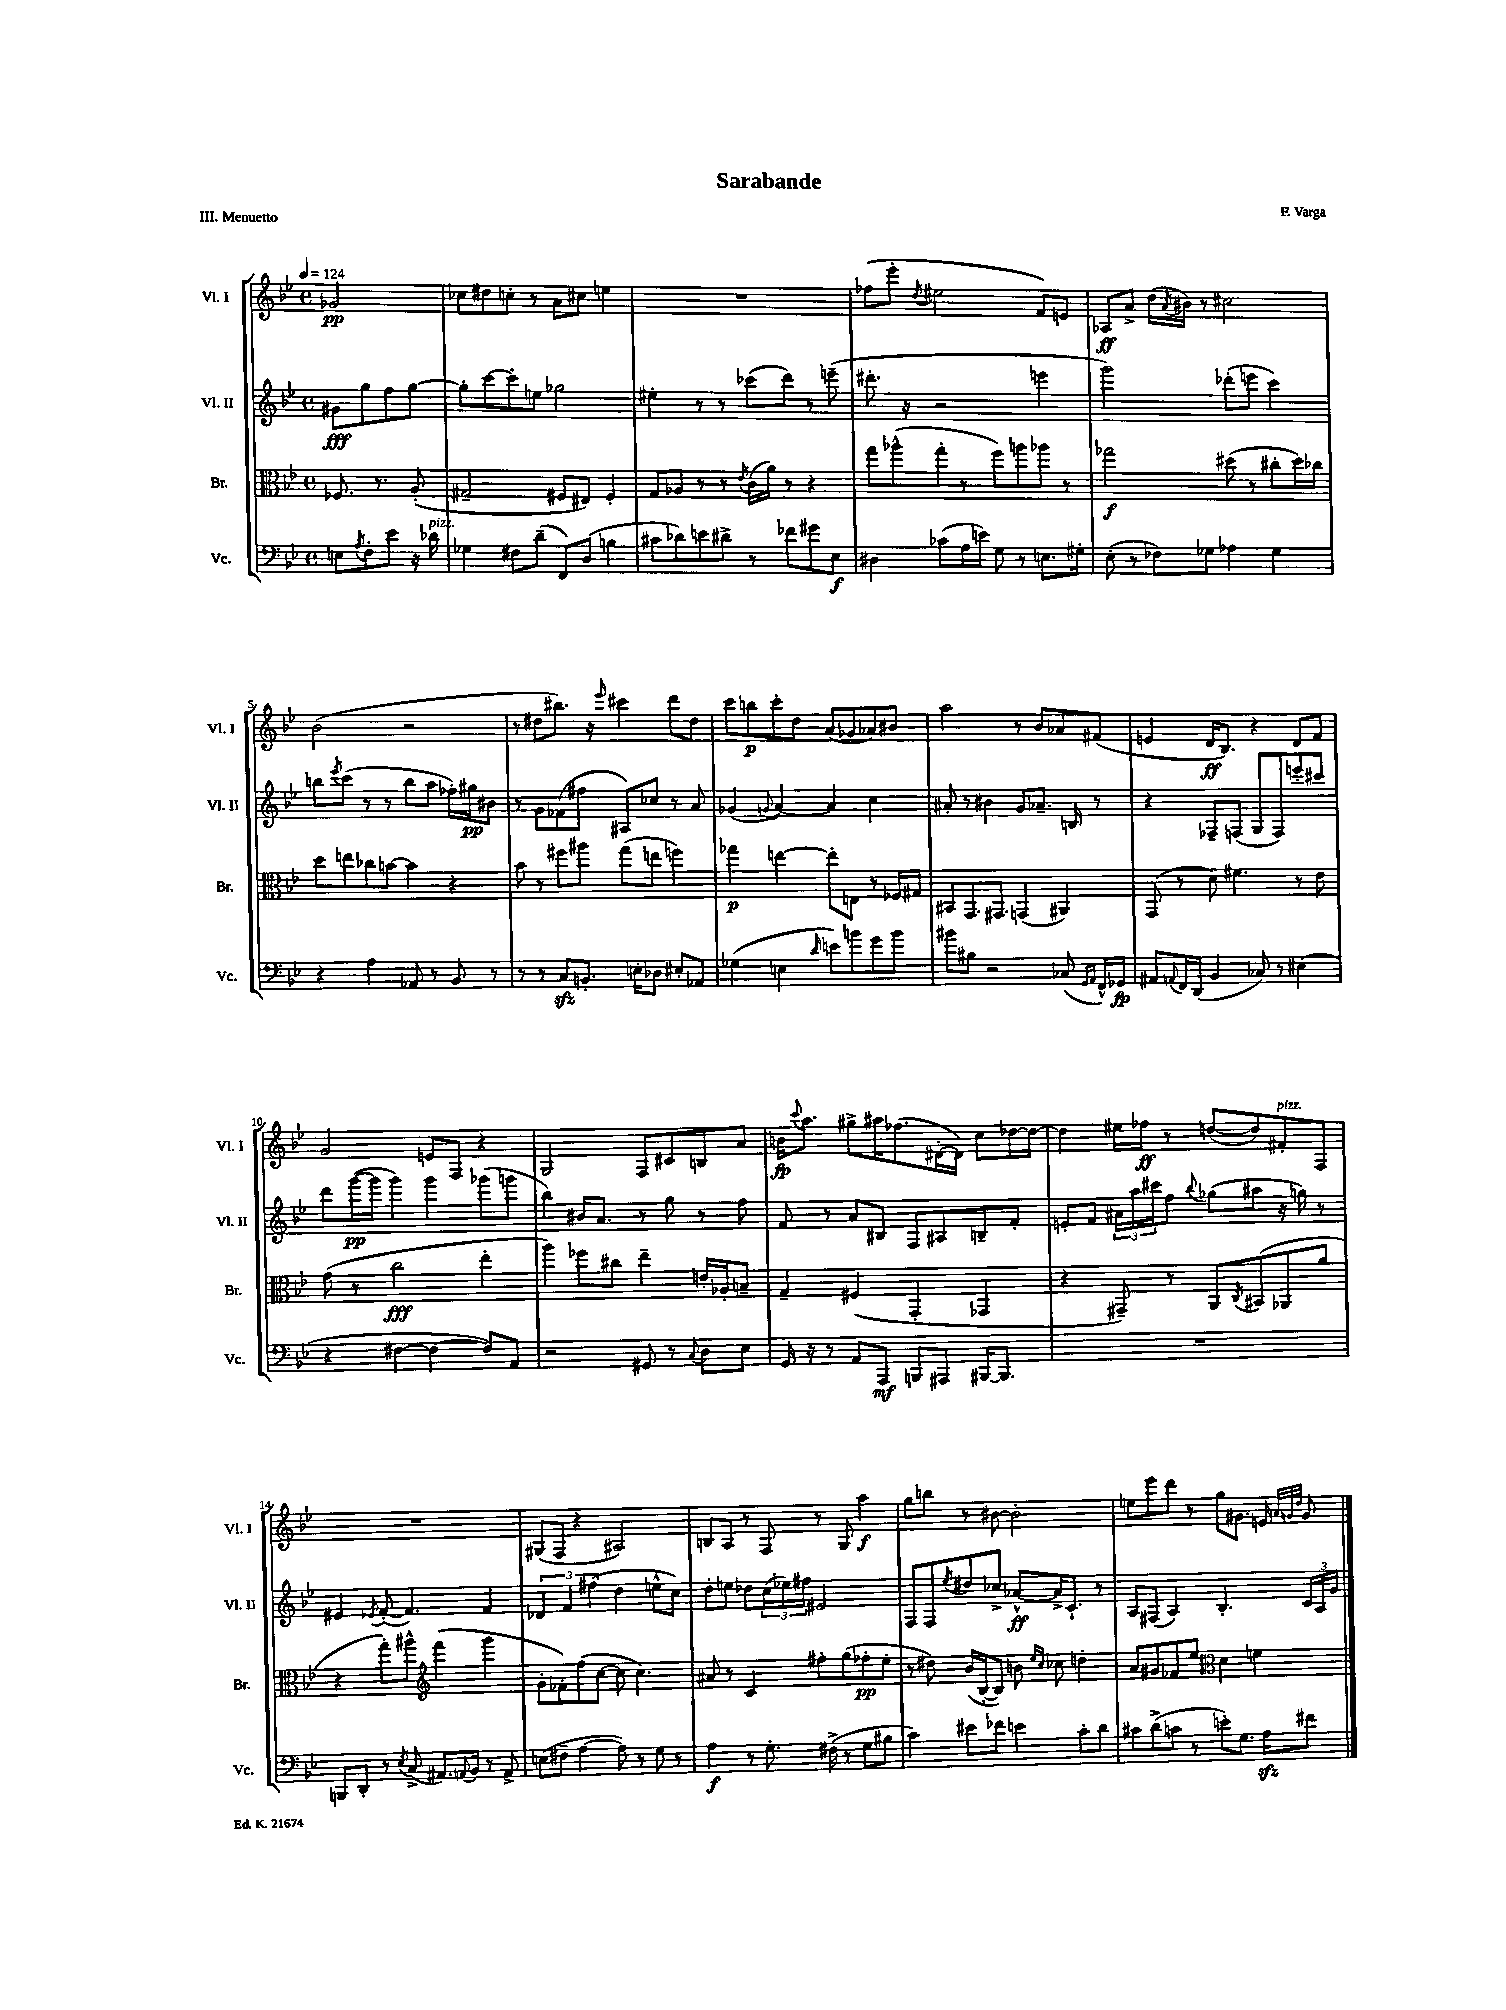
\header { title = "Sarabande" composer = "F. Varga" piece = "III. Menuetto" }
<<
\new StaffGroup <<
\new Staff = "s0" \with { instrumentName = "Vl. I" shortInstrumentName = "Vl. I" } {
    \clef treble \key bes \major \defaultTimeSignature \time 4/4 \partial 2 \tempo 4 = 124
    ges'2\pp |
    ces''8 dis''8 c''8-. r8 a'8 cis''8 e''4 |
    R1 |
    fes''8( ees'''8-. \acciaccatura { d''8 } eis''2 f'8) e'8 |
    aes8\ff a'8-> d''16( \acciaccatura { a'8 } bis'16) r8 cis''2 |
    bes'2( r2 |
    r8 dis''8 bis''8.) r16 \grace { ees'''16 } cis'''4 d'''8 dis''8 |
    c'''8 b''8\p c'''8-. d''8 a'8( ges'8 aes'8) bis'8 |
    a''2 r8 bes'8 aes'8 fis'8( |
    e'4 d'16\ff bes8.) r4 d'8 f'8 |
    g'2 e'8 f8 r4 |
    g2 f8 cis'8 b8 a'8 |
    b'16\fp \appoggiatura { c'''8 } a''8. gis''8-> ais''16 fes''8.( dis'16~-. dis'16) c''8 des''16~ des''16~ |
    des''4 eis''16 fes''16\ff r8 d''8~( d''8) fis'8-.^\markup { \italic "pizz." } f8 |
    R1 |
    gis8( f8 r4 ais2) |
    b8 a8 r8 f8 r8 g8 a''4\f |
    g''8 b''8 r8 bis'8~ bis'2-. |
    e''8 ees'''8 d'''8 r8 g''8 gis'8. e'16 \grace { a'32 g'32 d''32 } g'8 \bar "|." |
}
\new Staff = "s1" \with { instrumentName = "Vl. II" shortInstrumentName = "Vl. II" } {
    \clef treble \key bes \major \defaultTimeSignature \time 4/4 \partial 2
    gis'8\fff g''8 f''8 g''8~ |
    g''8-. c'''8~ c'''8-. e''8 ges''2 |
    eis''4-. r8 r8 ces'''8( d'''8) r8 e'''8--( |
    dis'''8.-. r16 r2 e'''4 |
    g'''2) des'''8-.( e'''8 c'''4) |
    b''8 \acciaccatura { ees'''8 } c'''8( r8 r8 b''8 a''8 fes''16-.) gis''16\pp bis'8 |
    r8 g'8 fes'8( fis''8 ais8) ces''8 r8 a'8 |
    ges'4( \appoggiatura { g'8 } a'4~) a'4 c''4 |
    ais'8-. r8 bis'4 g'8 aes'8.-- b16 r8 |
    r4 fes8-- f8( g8 f8) e'''8-. cis'''8 |
    d'''8 g'''16~\pp( g'''16 g'''4) g'''4 ges'''8( g'''8 |
    bes''4) bis'16 a'8. r8 g''8 r8 f''8 |
    f'8 r8 a'8 bis8 f8 ais8 b8-- f'8-. |
    e'8-. f'8 \tuplet 3/2 { ais'16 a''16 cis'''16 } f''8 \appoggiatura { bes''8 } ges''8( ais''8 r16 g''16) r8 |
    eis'4 \acciaccatura { ees'8 } f'8~-.( f'4.) f'4 |
    \tuplet 3/2 { des'4 f'4 fis''4( } d''4 e''8-^ c''8) |
    d''8-. e''8 des''8 \tuplet 3/2 { c''16( ees''16) fis''16 } eis'2 |
    f8 f8 \acciaccatura { ees''8 } dis''8 ces''8-> aes'8~-^\ff aes'16-> c'8.-! r8 |
    a8 fis8( a4) bes4.-. \tuplet 3/2 { c'16 a16 g'16 } \bar "|." |
}
\new Staff = "s2" \with { instrumentName = "Br." shortInstrumentName = "Br." } {
    \clef alto \key bes \major \defaultTimeSignature \time 4/4 \partial 2
    fes8. r8. a8-.( |
    gis2-- fis8 eis8) fis4-. |
    g8 aes8 r8 r8 \acciaccatura { ees'8 } c'16( a'16) r8 r4 |
    g''8 aes''8-^( g''8-. r8 f''8) a''8 aes''8 r8 |
    ges''2\f dis''8( r8 cis''8-. dis''16) ces''16 |
    d''8 e''8 ces''8 b'8~ b'4 r4 |
    bes'8 r8 fis''8 ais''8 g''8( e''8 f''4) |
    ges''4\p e''4~ e''8-. e8 r8 fes16 gis16 |
    bis,8 g,8. gis,8. g,4( ais,4) |
    g,8( r8 d'8) fis'4. r8 ees'8 |
    g'8( r8 c''2\fff ees''4-. |
    a''4) fes''8 cis''8 ees''4-- e'16-. aes16-. b8-- |
    g4-- fis4( g,4-. ges,4 |
    r4 gis,8--) r8 a,8 \acciaccatura { c8 } bis,8( aes,8 a'8 |
    r4 g''8-.) ais''8-^ \clef treble f'''4( g'''4 |
    g'8-. fes'8-.) f''8( c''8~ c''8 c''4.) |
    ais'8 r8 c'4 fis''8-. g''8( fes''8-.\pp ees''8-. |
    r8 dis''8) bes'16( bes16~-. bes8) b'8 \grace { ees''16 c''16 } ces''8 d''4-. |
    a'8 gis'8 fes'8 ees''8 \clef alto d'4 f'4 \bar "|." |
}
\new Staff = "s3" \with { instrumentName = "Vc." shortInstrumentName = "Vc." } {
    \clef bass \key bes \major \defaultTimeSignature \time 4/4 \partial 2
    e8 \acciaccatura { a8 } f8-. ees'8 r16 des'16^\markup { \italic "pizz." } |
    ges4 fis8 d'8--( f,8) d8( b4 |
    cis'8 des'8) e'8 dis'8-> r8 fes'8 gis'8 ees8\f |
    dis4 ces'8( a16 e'16) g8 r8 e8. gis16-. |
    ees8-.( r8 fes8) ges8 aes4 ges4 |
    r4 a4 aes,8 r8 bes,8 r8 |
    r8 r8 c8\sfz b,8.-. e16-. des8 eis8-. aes,8 |
    ges4( e4 \grace { d'16 } e'8) b'8 g'8 b'8 |
    bis'8 bis8 r2 ces8( \grace { g,16 a,16 } f,16-^) ges,16\fp |
    ais,8 \appoggiatura { a,8 } f,16 d,16( bes,4 ces8) r8 eis4( |
    r4 fis4~ fis4~ fis8) a,8 |
    r2 gis,8 r8 \appoggiatura { c8 } d8 ees8 |
    g,16 r16 r8 a,8 a,,8\mf b,,8 ais,,8 bis,,16~ bis,,8. |
    R1 |
    b,,8 d,8-. r8 \acciaccatura { ees8 } c8->( ais,8.) \appoggiatura { a,8 } bes,16 r8 a,8-> |
    e8( fis8-- a4~ a8) r8 g8 r8 |
    a4\f r8 g8.-. fis16->( r8 g8 bis8 |
    c'4) eis'8 fes'8 e'4 c'8-. d'8 |
    cis'8 d'8->( c'8 r8 e'8-.) g8. a16\sfz fis'8 \bar "|." |
}
>>
>>
